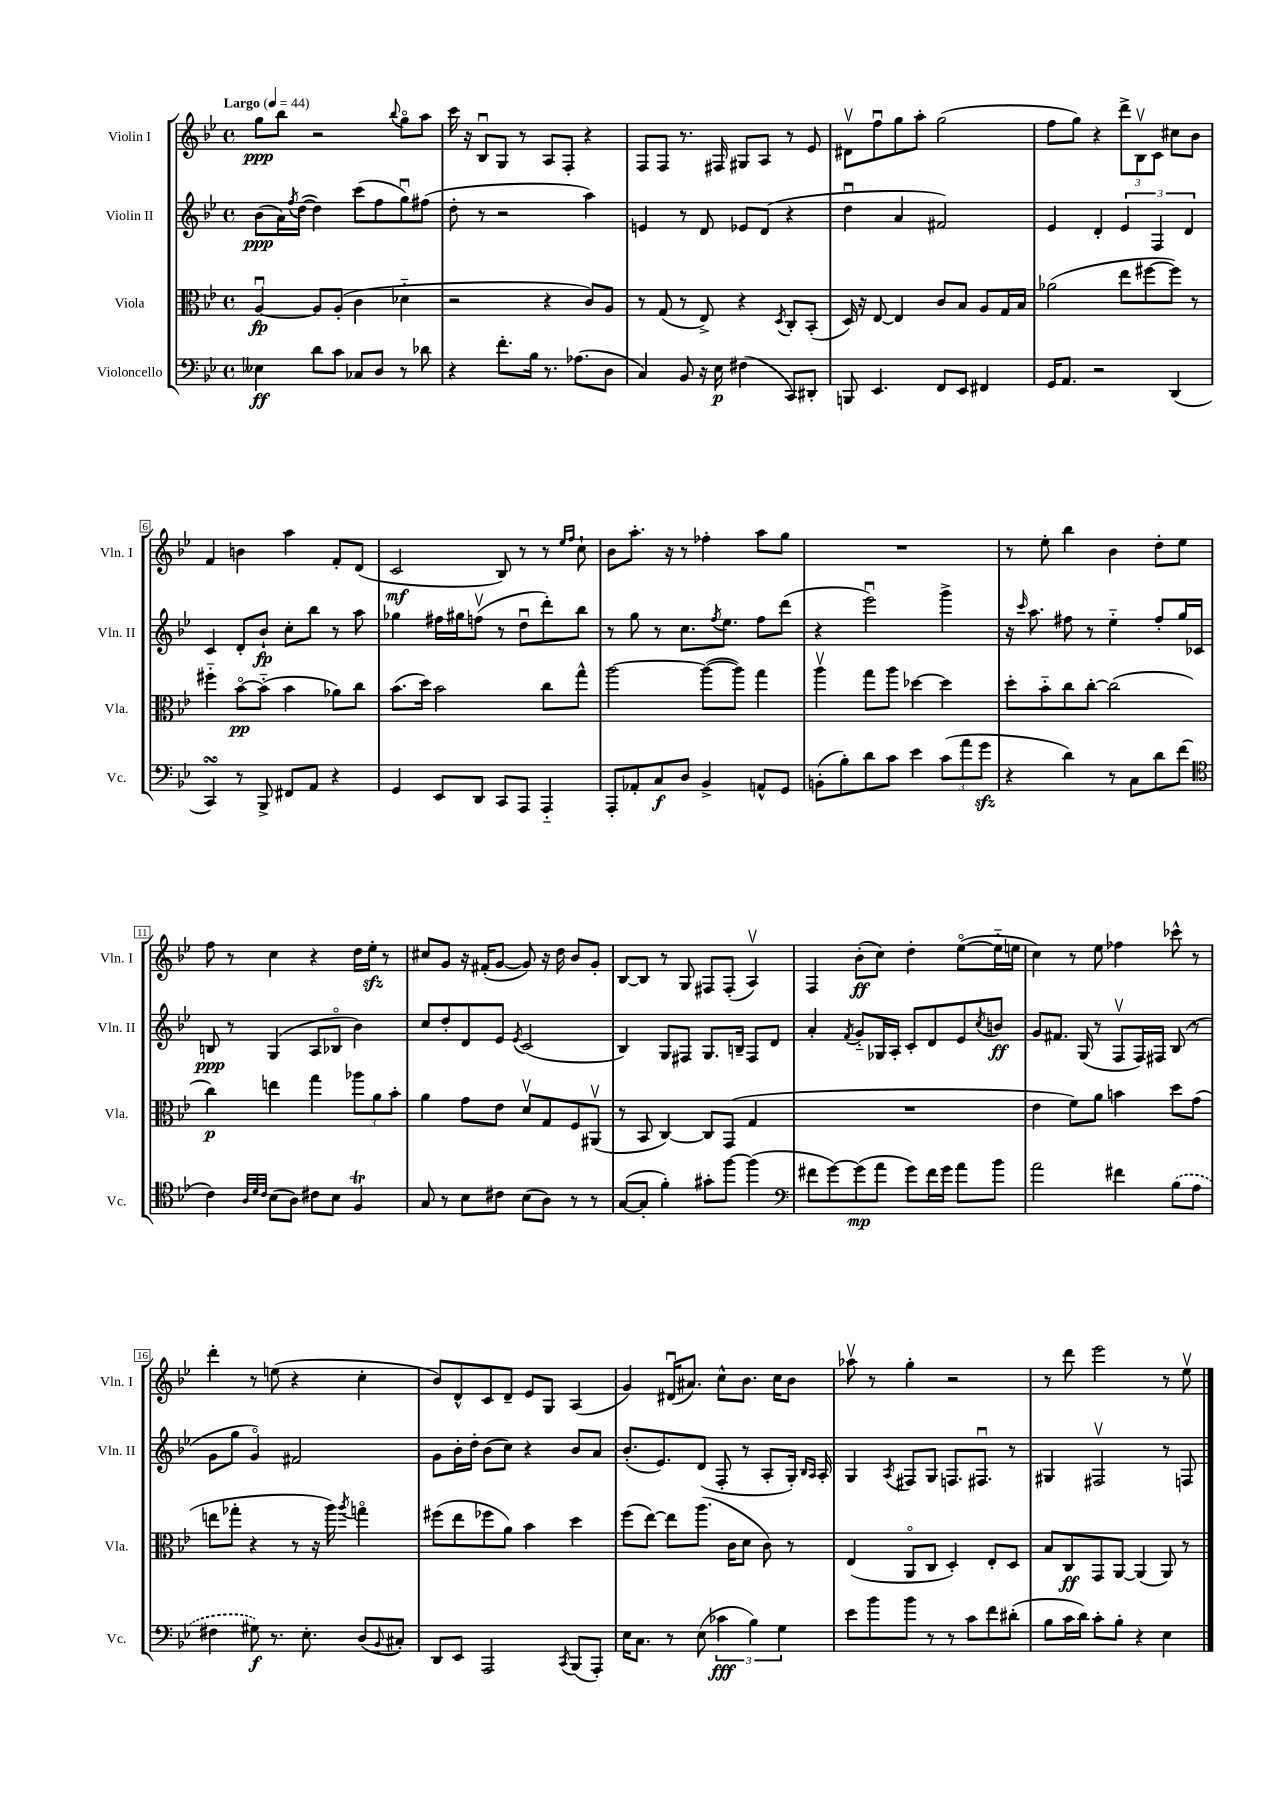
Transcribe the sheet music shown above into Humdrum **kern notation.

**kern	**dynam	**kern	**dynam	**kern	**dynam	**kern	**dynam
*part4	*part4	*part3	*part3	*part2	*part2	*part1	*part1
*staff4	*staff4	*staff3	*staff3	*staff2	*staff2	*staff1	*staff1
*I"Violoncello	*	*I"Viola	*	*I"Violin II	*	*I"Violin I	*
*I'Vc.	*	*I'Vla.	*	*I'Vln. II	*	*I'Vln. I	*
*clefF4	*	*clefC3	*	*clefG2	*	*clefG2	*
*k[b-e-]	*	*k[b-e-]	*	*k[b-e-]	*	*k[b-e-]	*
*M4/4	*	*M4/4	*	*M4/4	*	*M4/4	*
*met(c)	*	*met(c)	*	*met(c)	*	*met(c)	*
*MM44	*	*MM44	*	*MM44	*	*MM44	*
=1	=1	=1	=1	=1	=1	=1	=1
!	!	!	!	!	!	!LO:TX:a:B:t=Largo	!
4E--X\	ff	[4Au/	fp	(8b-\L	ppp	8gg\L	ppp
.	.	.	.	16a\L)	.	8bb-\J	.
.	.	.	.	8qff/	.	.	.
.	.	.	.	([16dd\JJ	.	.	.
8d\L	.	8A/L]	.	4dd\])	.	2r	.
8c\J	.	(8A'/J	.	.	.	.	.
8C-X/L	.	4c\	.	(8ccc\L	.	.	.
8D/J	.	.	.	8ff\	.	.	.
.	.	.	.	.	.	8qqbb-/	.
8r	.	4d-X\	.	8ggu\)	.	8gg\L	.
8d-X\	.	.	.	(8ff#X\J	.	8aa\J	.
=2	=2	=2	=2	=2	=2	=2	=2
4r	.	2r	.	8dd'\	.	16ccc\	.
.	.	.	.	.	.	16r	.
.	.	.	.	8r	.	8B-u/L	.
8.f'\L	.	.	.	2r	.	8G/J	.
.	.	.	.	.	.	8r	.
16B-\Jk	.	.	.	.	.	.	.
8.r	.	4r	.	.	.	8A/L	.
.	.	.	.	.	.	8F'/J	.
(8.A-X\L	.	.	.	.	.	.	.
.	.	8c/L)	.	4aa\)	.	4r	.
8D\J	.	8A/J	.	.	.	.	.
=3	=3	=3	=3	=3	=3	=3	=3
4C/)	.	8r	.	4en/	.	8F/L	.
.	.	(8G/	.	.	.	8F/J	.
8BB-/	.	8r	.	8r	.	8.r	.
16r	.	8E-^/)	.	8d/	.	.	.
16E-\	p	.	.	.	.	16F#X/	.
(4F#X\	.	4r	.	8e-X/L	.	8G#X/L	.
.	.	.	.	(8d/J	.	8A/J	.
.	.	8qD/	.	.	.	.	.
8CC/L)	.	8C'/L	.	4r	.	8r	.
8DD#X'/J	.	(8BB-'/J	.	.	.	8e-/	.
=4	=4	=4	=4	=4	=4	=4	=4
8BBBn/	.	16D/)	.	4ddu\	.	8d#Xv\L	.
.	.	16r	.	.	.	.	.
4.EE-/	.	[8E-/	.	.	.	8ffu\	.
.	.	4E-/]	.	4a/	.	8gg\	.
.	.	.	.	.	.	8aa'\J	.
8FF/L	.	8c/L	.	2f#X/)	.	(2gg\	.
8EE-/J	.	8B-/J	.	.	.	.	.
4FF#X/	.	8A/L	.	.	.	.	.
.	.	16G/L	.	.	.	.	.
.	.	16B-/JJ	.	.	.	.	.
=5	=5	=5	=5	=5	=5	=5	=5
16GG/KL	.	(2a-X\	.	4e-/	.	8ff\L	.
8.AA/J	.	.	.	.	.	.	.
.	.	.	.	.	.	8gg\J)	.
2r	.	.	.	4d'/	.	4r	.
.	.	8ee-\L	.	6e-/	.	12ddd^\L	.
.	.	.	.	.	.	12B-v\	.
.	.	[8ff#X\	.	.	.	.	.
.	.	.	.	6F/	.	12c\J	.
(4DD/	.	8ff#\J])	.	.	.	8cc#X\L	.
.	.	.	.	6d/	.	.	.
.	.	8r	.	.	.	8b-\J	.
!!LO:LB:g=z
=6	=6	=6	=6	=6	=6	=6	=6
4CCsSSS/)	.	4ff#X\	.	4c/	.	4f/	.
8r	.	[8b-\L	pp	8d'/L	.	4bn\	.
8BBB-^/	.	(8b-\J]	.	8b-`/J	fp	.	.
8FF#X/L	.	4b-\	.	8cc'\L	.	4aa\	.
8AA/J	.	.	.	8bb-\J	.	.	.
4r	.	8a-X\L)	.	8r	.	8f'/L	.
.	.	8cc\J	.	8aa\	.	(8d/J	.
=7	=7	=7	=7	=7	=7	=7	=7
4GG/	.	(8.b-\L	.	4gg-X\	.	2c/	mf
.	.	16dd\Jk)	.	.	.	.	.
8EE-/L	.	2b-\	.	16ff#X\LL	.	.	.
.	.	.	.	16gg#X\J	.	.	.
8DD/J	.	.	.	(8ffnv\J	.	.	.
8CC/L	.	.	.	8r	.	8B-/)	.
8AAA/J	.	.	.	8ddu\L	.	8r	.
4AAA/	.	8cc\L	.	8ddd'\)	.	8r	.
.	.	.	.	.	.	16qqee-/LL	.
.	.	.	.	.	.	16qqff/JJ	.
.	.	8gg^^\J	.	8bb-\J	.	8cc`\	.
=8	=8	=8	=8	=8	=8	=8	=8
8AAA'/L	.	[2aa\	.	8r	.	8b-\L	.
8AA-X'/	.	.	.	8gg\	.	8.aa'\J	.
8C/	f	.	.	8r	.	.	.
.	.	.	.	.	.	16r	.
8D/J	.	.	.	8.cc\L	.	8r	.
4BB-^/	.	(8aa\L_	.	.	.	4ff-X'\	.
.	.	.	.	8qff/	.	.	.
.	.	.	.	8.ee-\J	.	.	.
.	.	8aa\J])	.	.	.	.	.
8AAn^^/L	.	4gg\	.	8ff\L	.	8aa\L	.
8GG/J	.	.	.	(8ddd\J	.	8gg\J	.
=9	=9	=9	=9	=9	=9	=9	=9
(8BBn'\L	.	4aav\	.	4r	.	1r	.
8B-'\)	.	.	.	.	.	.	.
8d\	.	8gg\L	.	2eee-u\)	.	.	.
8c\J	.	8aa\J	.	.	.	.	.
4e-\	.	[4dd-X\	.	.	.	.	.
(12c\L	.	4dd-\]	.	4ggg^\	.	.	.
12a\	.	.	.	.	.	.	.
12gzz\J	.	.	.	.	.	.	.
=10	=10	=10	=10	=10	=10	=10	=10
4r	.	8dd'\L	.	16r	.	8r	.
.	.	.	.	16qqccc/	.	.	.
.	.	.	.	8.aa\	.	.	.
.	.	8b-\	.	.	.	8ee-'\	.
4d\)	.	8cc\	.	8ff#X\	.	4bb-\	.
.	.	[8cc'\J	.	8r	.	.	.
8r	.	(2cc\]	.	4ee-\	.	4b-\	.
8C\L	.	.	.	.	.	.	.
8d\	.	.	.	8ff#'/L	.	8dd'\L	.
(8f\J	.	.	.	16gg/L	.	8ee-\J	.
.	.	.	.	16c-X/JJ	.	.	.
!!LO:LB:g=z
=11	=11	=11	=11	=11	=11	=11	=11
*clefC4	*	*	*	*	*	*	*
4c\)	.	4cc\)	p	8Bn/	ppp	8ff\	.
.	.	.	.	8r	.	8r	.
32qqA/LLL	.	.	.	.	.	.	.
32qqd/	.	.	.	.	.	.	.
32qqc/JJJ	.	.	.	.	.	.	.
(8B-\L	.	4een\	.	(4G/	.	4cc\	.
8A\J)	.	.	.	.	.	.	.
8c#X\L	.	4gg\	.	8A/L	.	4r	.
8B-\J	.	.	.	8B-X/J	.	.	.
4FT/	.	12aa-X\L	.	4b-\)	.	16dd\LL	.
.	.	.	.	.	.	16ee-zz'\JJ	.
.	.	12a\	.	.	.	.	.
.	.	.	.	.	.	8r	.
.	.	12b-'\J	.	.	.	.	.
=12	=12	=12	=12	=12	=12	=12	=12
8G/	.	4a\	.	8cc/L	.	8cc#X/L	.
8r	.	.	.	8dd'/	.	8g/J	.
8B-\L	.	8g\L	.	8d/	.	16r	.
.	.	.	.	.	.	(16f#X'/KL	.
8c#X\J	.	8e-\J	.	8e-/J	.	[8g/J	.
.	.	.	.	8qe-/	.	.	.
(8B-\L	.	8dv/L	.	(2c/	.	8g/])	.
8A\J)	.	8G/	.	.	.	16r	.
.	.	.	.	.	.	16dd\	.
8r	.	8F/	.	.	.	8b-/L	.
8r	.	(8AA#Xv/J	.	.	.	8g'/J	.
=13	=13	=13	=13	=13	=13	=13	=13
([8G/L	.	8r	.	4B-/)	.	[8B-/L	.
8G'/J]	.	8BB-/	.	.	.	8B-/J]	.
4f'\)	.	[4C/)	.	8G/L	.	8r	.
.	.	.	.	8F#X/J	.	8G/	.
8g#X'\L	.	8C/L]	.	8.G/L	.	8F#X/L	.
[8ff\J	.	(8GG/J	.	.	.	(8F#'/J	.
.	.	.	.	16Bn~/Jk	.	.	.
(4ff\]	.	4G/	.	8F#/L	.	4Av/)	.
.	.	.	.	8d/J	.	.	.
=14	=14	=14	=14	=14	=14	=14	=14
*clefF4	*	*	*	*	*	*	*
8f#X\L	.	1r	.	4a'/	.	4F/	.
[8g\)	.	.	.	.	.	.	.
.	.	.	.	8qf/	.	.	.
(8g\]	mp	.	.	8g/L	.	(8b-'\L	ff
8a\J	.	.	.	16G-X/L	.	8cc\J)	.
.	.	.	.	16A'/JJ	.	.	.
8g\L)	.	.	.	8c'/L	.	4dd'\	.
16f#\L	.	.	.	8d/	.	.	.
16g\JJ	.	.	.	.	.	.	.
8a\L	.	.	.	8e-/	.	([8ee-\L	.
.	.	.	.	8qcc/	.	.	.
8b-\J	.	.	.	8bn/J	ff	16ee-\L]	.
.	.	.	.	.	.	16een\JJ	.
=15	=15	=15	=15	=15	=15	=15	=15
2a\	.	4e-\	.	8g/L	.	4cc\)	.
.	.	.	.	8.f#X/J	.	.	.
.	.	8f\L)	.	.	.	8r	.
.	.	.	.	(16G/	.	.	.
.	.	8a\J	.	8r	.	8ee-\	.
4f#X\	.	4bn\	.	8Fv/L	.	4ff-X\	.
.	.	.	.	16F/L)	.	.	.
.	.	.	.	16F#X/JJ	.	.	.
(8B-\L	.	8dd\L	.	(8B-/	.	8ccc-X^^\	.
8A\J	.	(8g\J	.	8r	.	8r	.
!!LO:LB:g=z
=16	=16	=16	=16	=16	=16	=16	=16
4F#X\	.	8een\L	.	8g\L	.	4ddd'\	.
.	.	8gg-X'\J	.	8gg\J	.	.	.
8G#X\)	f	4r	.	4g/)	.	8r	.
8.r	.	.	.	.	.	(8een\	.
.	.	8r	.	2f#X/	.	4r	.
8.E-'\	.	.	.	.	.	.	.
.	.	16r	.	.	.	.	.
.	.	16aa\)	.	.	.	.	.
.	.	8qaa/	.	.	.	.	.
(8D/L	.	4ggn\	.	.	.	4cc'\	.
8qqBB-/	.	.	.	.	.	.	.
8C#X'/J)	.	.	.	.	.	.	.
=17	=17	=17	=17	=17	=17	=17	=17
8DD/L	.	(8ff#X\L	.	8g\L	.	8b-/L)	.
8EE-/J	.	8ee-\	.	16b-'\L	.	8d^^/	.
.	.	.	.	16dd'\JJ	.	.	.
2AAA/	.	8ff-X\	.	(8b-\L	.	8c/	.
.	.	8a\J)	.	8cc\J)	.	8d~/J	.
.	.	4b-\	.	4r	.	8e-/L	.
.	.	.	.	.	.	8G/J	.
8qCC/	.	.	.	.	.	.	.
(8BBB-/L	.	4dd\	.	8b-/L	.	(4A/	.
8AAA'/J)	.	.	.	8a/J	.	.	.
=18	=18	=18	=18	=18	=18	=18	=18
16E-\KL	.	(8ff\L	.	(8.b-'/L	.	4g/)	.
8.C\J	.	.	.	.	.	.	.
.	.	[8ee-\J)	.	.	.	.	.
.	.	.	.	8.e-/)	.	.	.
8r	.	8ee-\L]	.	.	.	(16d#Xu/KL	.
.	.	.	.	.	.	8.a#X/J)	.
(8E-\	.	(8.aa\J	.	(8d/J	.	.	.
6c-X\	fff	.	.	8F'/	.	8cc^^\L	.
.	.	16c\KL	.	.	.	.	.
.	.	8d\J	.	8r	.	8.b-\J	.
6B-\)	.	.	.	.	.	.	.
.	.	8c\)	.	8A'/L	.	.	.
.	.	.	.	.	.	16cc\KL	.
6G\	.	.	.	.	.	.	.
.	.	8r	.	16G'/Jk)	.	8b-\J	.
.	.	.	.	16qqB-/LL	.	.	.
.	.	.	.	16qqA/JJ	.	.	.
.	.	.	.	16A'/	.	.	.
=19	=19	=19	=19	=19	=19	=19	=19
8e-\L	.	(4E-/	.	4G/	.	8aa-Xv\	.
8b-\	.	.	.	.	.	8r	.
.	.	.	.	8qA/	.	.	.
8b-\J	.	8AA/L	.	8F#X/L	.	4gg'\	.
8r	.	8C/J	.	8G/J	.	.	.
8r	.	4D'/)	.	8.Fn/L	.	2r	.
8c\L	.	.	.	.	.	.	.
.	.	.	.	8.F#Xu/J	.	.	.
8f\	.	8E-'/L	.	.	.	.	.
(8d#X'\J	.	8D/J	.	8r	.	.	.
=20	=20	=20	=20	=20	=20	=20	=20
8B-\L	.	8B-/L	.	4G#X/	.	8r	.
16c\L	.	8C/	ff	.	.	8ddd\	.
16d\JJ)	.	.	.	.	.	.	.
8c'\L	.	8GG/	.	2F#Xv/	.	2eee-\	.
8B-'\J	.	[8AA/J	.	.	.	.	.
4r	.	(4AA/]	.	.	.	.	.
4E-\	.	8AA/)	.	8r	.	8r	.
.	.	8r	.	8Fn/	.	8ee-v\	.
==	==	==	==	==	==	==	==
*-	*-	*-	*-	*-	*-	*-	*-
